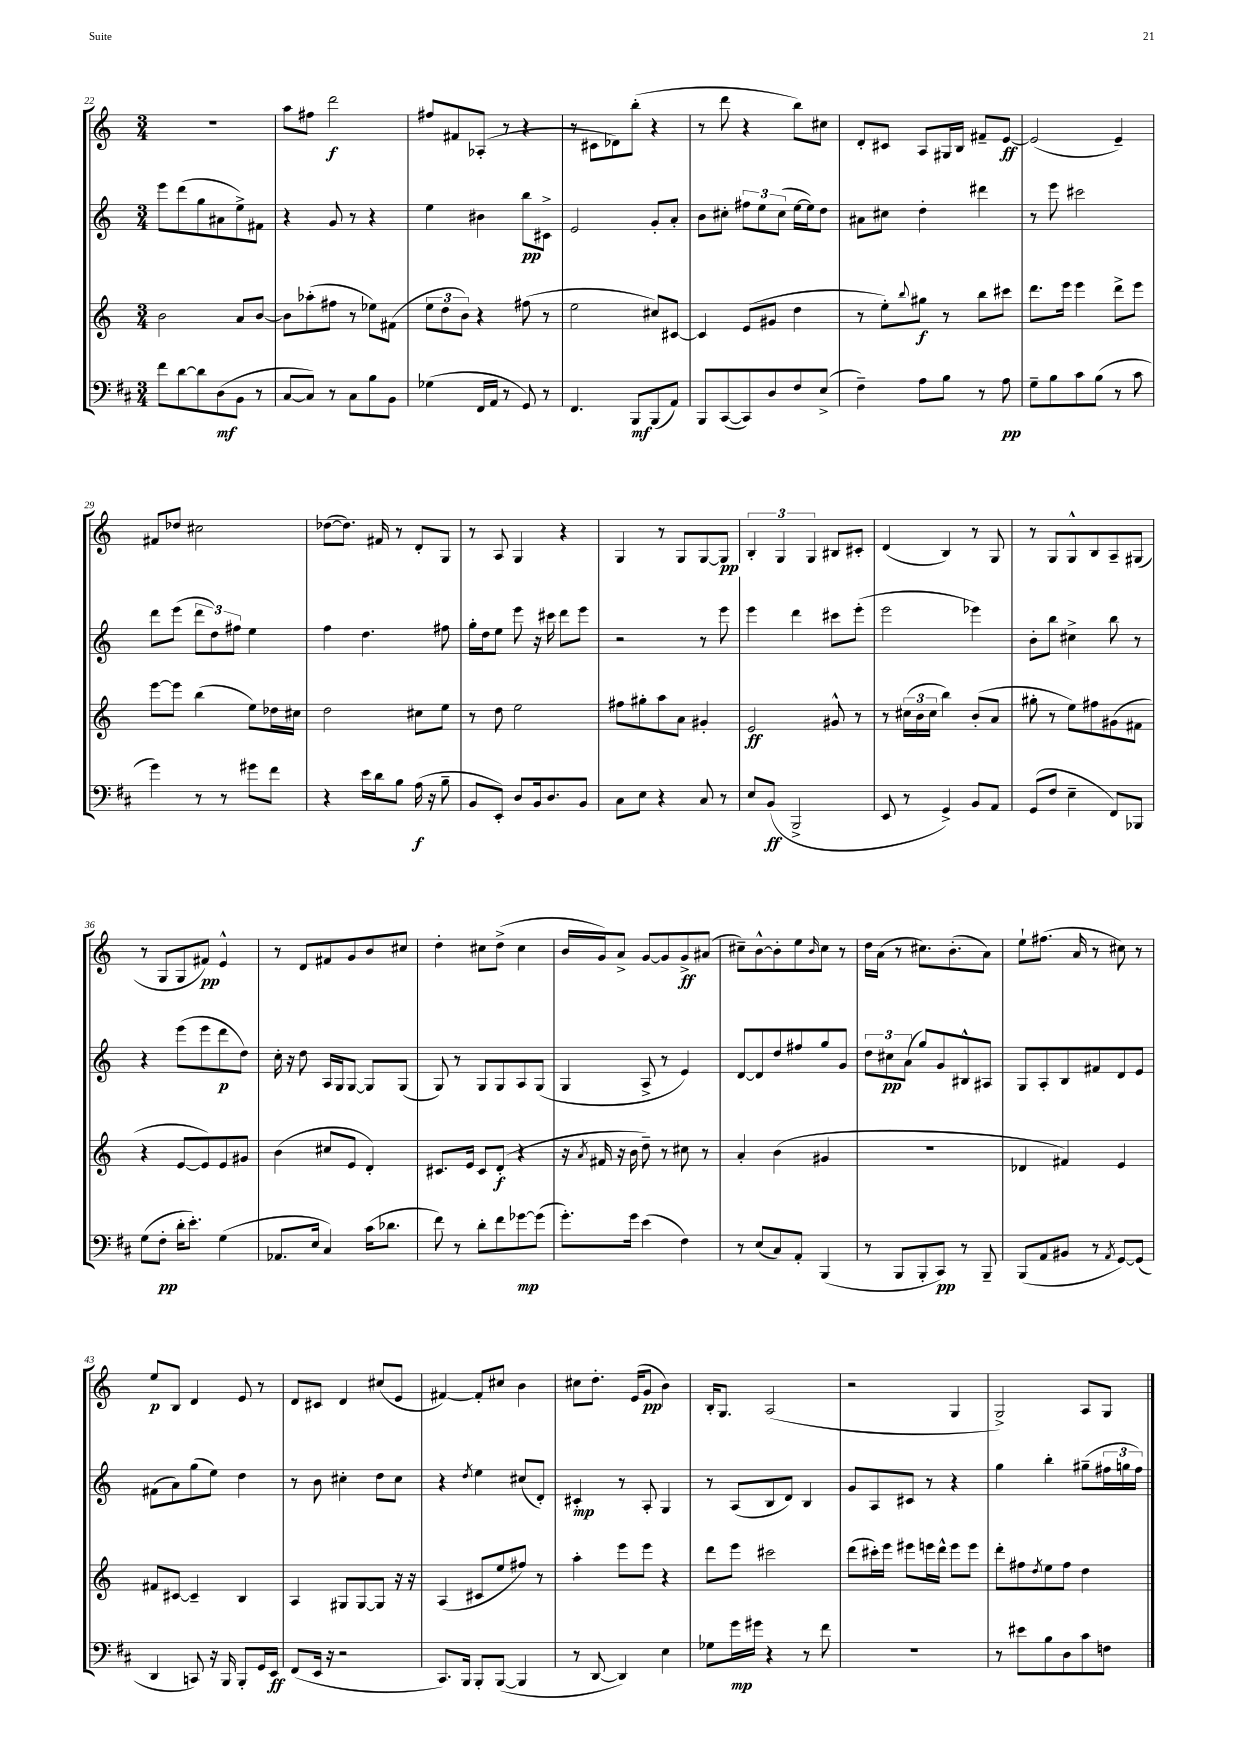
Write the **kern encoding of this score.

**kern	**dynam	**kern	**dynam	**kern	**dynam	**kern	**dynam
*part4	*part4	*part3	*part3	*part2	*part2	*part1	*part1
*staff4	*staff4	*staff3	*staff3	*staff2	*staff2	*staff1	*staff1
*clefF4	*	*clefG2	*	*clefG2	*	*clefG2	*
*k[f#c#]	*	*k[]	*	*k[]	*	*k[]	*
*M3/4	*	*M3/4	*	*M3/4	*	*M3/4	*
=22	=22	=22	=22	=22	=22	=22	=22
8f#\L	.	2b\	.	8eee\L	.	2.r	.
[8d\	.	.	.	(8ddd\	.	.	.
8d\]	.	.	.	8gg\	.	.	.
(8D\	mf	.	.	8a#X\	.	.	.
8BB\J	.	8a/L	.	8ee^\)	.	.	.
8r	.	[8b/J	.	8f#X\J	.	.	.
=23	=23	=23	=23	=23	=23	=23	=23
[8C#/L	.	8b\L]	.	4r	.	8aa\L	.
8C#/J])	.	(8aa-X'\	.	.	.	8ff#X\J	.
8r	.	8ff#X\J	.	8g/	.	2ddd\	f
8C#\L	.	8r	.	8r	.	.	.
8B\	.	8ee-X\L)	.	4r	.	.	.
8BB\J	.	(8f#X\J	.	.	.	.	.
=24	=24	=24	=24	=24	=24	=24	=24
(4G-X\	.	12ee\L	.	4ee\	.	8ff#X/L	.
.	.	12dd\	.	.	.	.	.
.	.	.	.	.	.	8f#X/	.
.	.	12b\J)	.	.	.	.	.
16FF#/LL	.	4r	.	4b#X\	.	(8A-X'/J	.
16AA/JJ	.	.	.	.	.	.	.
8r	.	.	.	.	.	8r	.
8GG/)	.	(8ff#X\	.	8bb\L	pp	4r	.
8r	.	8r	.	8c#X^\J	.	.	.
=25	=25	=25	=25	=25	=25	=25	=25
4.FF#/	.	2ee\	.	2e/	.	8r	.
.	.	.	.	.	.	8c#X\L	.
.	.	.	.	.	.	8d-X\)	.
8BBB/L	mf	.	.	.	.	(8bb'\J	.
(8BBB/	.	8cc#X/L)	.	8g'/L	.	4r	.
8AA/J)	.	[8c#X/J	.	8a'/J	.	.	.
=26	=26	=26	=26	=26	=26	=26	=26
8BBB/L	.	4c#/]	.	8b\L	.	8r	.
([8CC#/	.	.	.	8cc#X'\J	.	8ddd\	.
8CC#/])	.	(8e/L	.	12ff#X\L	.	4r	.
.	.	.	.	12ee\	.	.	.
8D/	.	8g#X/J	.	.	.	.	.
.	.	.	.	(12cc#\J	.	.	.
8F#/	.	4dd\	.	[16ee\LL	.	8bb\L)	.
.	.	.	.	16ee\J])	.	.	.
(8E^/J	.	.	.	8dd\J	.	8cc#X\J	.
=27	=27	=27	=27	=27	=27	=27	=27
4F#~\)	.	8r	.	8a#X\L	.	8d'/L	.
.	.	8ee'\L)	.	8cc#X\J	.	8c#X/J	.
.	.	8qqbb/	.	.	.	.	.
8A\L	.	8gg#X\J	f	4dd'\	.	8A/L	.
8B\J	.	8r	.	.	.	16G#X/L	.
.	.	.	.	.	.	16B/JJ	.
8r	.	8bb\L	.	4ddd#X\	.	8f#X~/L	.
8A\	pp	8ccc#X\J	.	.	.	[8e/J	ff
=28	=28	=28	=28	=28	=28	=28	=28
8G~\L	.	8.ddd\L	.	8r	.	(2e/]	.
8B\	.	.	.	8eee\	.	.	.
.	.	16eee\Jk	.	.	.	.	.
8c#\	.	4eee\	.	2ccc#X\	.	.	.
(8B\J	.	.	.	.	.	.	.
8r	.	8ddd^\L	.	.	.	4e~/)	.
8c#\	.	8eee\J	.	.	.	.	.
!!LO:LB:g=z
=29	=29	=29	=29	=29	=29	=29	=29
4g\)	.	[8eee\L	.	8ddd\L	.	8f#X/L	.
.	.	8eee\J]	.	(8eee\J	.	8dd-X/J	.
8r	.	(4bb\	.	12ddd\L	.	2cc#X\	.
.	.	.	.	12dd\)	.	.	.
8r	.	.	.	.	.	.	.
.	.	.	.	12ff#X\J	.	.	.
8g#X\L	.	8ee\L)	.	4ee\	.	.	.
8f#\J	.	16dd-X\L	.	.	.	.	.
.	.	16cc#X\JJ	.	.	.	.	.
=30	=30	=30	=30	=30	=30	=30	=30
4r	.	2dd\	.	4ff\	.	([8dd-X\L	.
.	.	.	.	.	.	8.dd-\J])	.
16e\LL	.	.	.	4.dd\	.	.	.
16d\J	.	.	.	.	.	16f#X/	.
8B\J	.	.	.	.	.	8r	.
(16A\	f	8cc#X\L	.	.	.	8d'/L	.
16r	.	.	.	.	.	.	.
8B~\	.	8ee\J	.	8ff#X\	.	8G/J	.
=31	=31	=31	=31	=31	=31	=31	=31
8BB/L	.	8r	.	16gg'\LL	.	8r	.
.	.	.	.	16dd\J	.	.	.
8EE'/J)	.	8dd\	.	8ee\J	.	8A/	.
8D/L	.	2ee\	.	8eee\	.	4G/	.
16BB/k	.	.	.	16r	.	.	.
8.D/	.	.	.	16ccc#X\	.	.	.
.	.	.	.	8ddd\L	.	4r	.
8BB/J	.	.	.	8eee\J	.	.	.
=32	=32	=32	=32	=32	=32	=32	=32
8C#\L	.	8ff#X\L	.	2r	.	4G/	.
8E\J	.	8gg#X'\	.	.	.	.	.
4r	.	8aa\	.	.	.	8r	.
.	.	8a\J	.	.	.	8G/L	.
8C#/	.	4g#X'/	.	8r	.	[8G/	.
8r	.	.	.	8eee\	.	8G/J]	pp
=33	=33	=33	=33	=33	=33	=33	=33
8E/L	.	2e/	ff	4eee\	.	6B'/	.
(8BB/J	ff	.	.	.	.	.	.
.	.	.	.	.	.	6G/	.
2BBB^/	.	.	.	4ddd\	.	.	.
.	.	.	.	.	.	6G/	.
.	.	8g#X^^/	.	8ccc#X\L	.	8B#X/L	.
.	.	8r	.	(8eee'\J	.	8c#X'/J	.
=34	=34	=34	=34	=34	=34	=34	=34
8EE/	.	8r	.	2eee\	.	(4d/	.
8r	.	(24cc#X\LL	.	.	.	.	.
.	.	24b\	.	.	.	.	.
.	.	24cc#\JJ	.	.	.	.	.
4GG^/)	.	4bb\)	.	.	.	4B/)	.
8BB/L	.	(8b'/L	.	4eee-X\)	.	8r	.
8AA/J	.	8a/J	.	.	.	8G/	.
=35	=35	=35	=35	=35	=35	=35	=35
(8GG/L	.	8gg#X'\	.	8b'\L	.	8r	.
8F#/J	.	8r	.	8bb\J	.	8G/L	.
4E~\	.	8ee\L)	.	4cc#X^\	.	8G^^/	.
.	.	8ff#X\	.	.	.	8B/	.
8FF#/L)	.	(8g#X\	.	8bb\	.	8A~/	.
8BBB-X/J	.	8f#X\J	.	8r	.	(8G#X/J	.
!!LO:LB:g=z
=36	=36	=36	=36	=36	=36	=36	=36
(8G\L	.	4r	.	4r	.	8r	.
8F#'\J	pp	.	.	.	.	8G/L	.
16d'\KL	.	[8e/L	.	(8eee\L	.	8G/	.
8.e'\J)	.	.	.	.	.	.	.
.	.	8e/])	.	8eee\	.	8f#X/J)	pp
(4G\	.	8e/	.	8ddd\	p	4e^^/	.
.	.	8g#X/J	.	8dd\J)	.	.	.
=37	=37	=37	=37	=37	=37	=37	=37
8.AA-X/L	.	(4b\	.	16cc'\	.	8r	.
.	.	.	.	16r	.	.	.
.	.	.	.	8dd\	.	8d/L	.
16E/Jk	.	.	.	.	.	.	.
4C#/)	.	8cc#X/L	.	16A/LL	.	8f#X/	.
.	.	.	.	16G/J	.	.	.
.	.	8e/J	.	[8G/J	.	8g/	.
(16c#\KL	.	4d'/)	.	8G/L]	.	8b/	.
8.d-X\J	.	.	.	.	.	.	.
.	.	.	.	(8G/J	.	8cc#X/J	.
=38	=38	=38	=38	=38	=38	=38	=38
8f#\)	.	8.c#X/L	.	8G/)	.	4dd'\	.
8r	.	.	.	8r	.	.	.
.	.	16e/Jk	.	.	.	.	.
8d'\L	.	8c#/L	.	8G/L	.	8cc#X\L	.
8f#\	.	(8d'/J	f	8G/	.	(8dd^\J	.
[8g-X\	mp	4r	.	8A/	.	4cc#\	.
(8g-\J]	.	.	.	(8G/J	.	.	.
=39	=39	=39	=39	=39	=39	=39	=39
8.g'\L)	.	16r	.	4G/	.	16b/LL	.
.	.	8qa/	.	.	.	.	.
.	.	16f#X/	.	.	.	16g/J)	.
.	.	16r	.	.	.	8a^/J	.
16g\Jk	.	16b\	.	.	.	.	.
(4e\	.	8dd~\)	.	8A^/	.	[8g/L	.
.	.	8r	.	8r	.	8g/]	.
4F#\)	.	8cc#X\	.	4e/)	.	8g^/	ff
.	.	8r	.	.	.	(8a#X/J	.
=40	=40	=40	=40	=40	=40	=40	=40
8r	.	4a'/	.	[8d/L	.	8cc#X~\L)	.
(8E/L	.	.	.	8d/]	.	[8b^^\	.
8C#/)	.	(4b\	.	8dd/	.	8b'\]	.
8AA'/J	.	.	.	8ff#X/	.	8ee\	.
.	.	.	.	.	.	16qqb/	.
(4BBB/	.	4g#X/	.	8gg/	.	8cc#\J	.
.	.	.	.	8g/J	.	8r	.
=41	=41	=41	=41	=41	=41	=41	=41
8r	.	2.r	.	12dd\L	.	16dd\LL	.
.	.	.	.	.	.	(16a\JJ	.
.	.	.	.	12cc#X\	pp	.	.
8BBB/L	.	.	.	.	.	8r	.
.	.	.	.	(12a\J	.	.	.
8BBB'/	.	.	.	8gg/L)	.	8.cc#X\L)	.
8CC#/J)	pp	.	.	8g/	.	.	.
.	.	.	.	.	.	(8.b'\	.
8r	.	.	.	8B#X^^/	.	.	.
8BBB~/	.	.	.	8A#X/J	.	8a\J)	.
=42	=42	=42	=42	=42	=42	=42	=42
(8BBB/L	.	4d-X/	.	8G/L	.	8ee`\L	.
8AA/	.	.	.	8A'/	.	(8.ff#X\J	.
8BB#X/J	.	4f#X/)	.	8B/	.	.	.
.	.	.	.	.	.	16a/	.
8r	.	.	.	8f#X/	.	8r	.
8qAA/	.	.	.	.	.	.	.
[8GG/L)	.	4e/	.	8d/	.	8cc#X\)	.
(8GG/J]	.	.	.	8e/J	.	8r	.
!!LO:LB:g=z
=43	=43	=43	=43	=43	=43	=43	=43
4DD/	.	8f#X/L	.	(8f#X\L	.	8ee/L	p
.	.	[8c#X/J	.	8a\)	.	8B/J	.
8CCn/)	.	4c#~/]	.	(8gg\	.	4d/	.
16r	.	.	.	8ee\J)	.	.	.
16BBB/	.	.	.	.	.	.	.
8BBB'/L	.	4B/	.	4dd\	.	8e/	.
16GG/L	.	.	.	.	.	8r	.
16EE/JJ	ff	.	.	.	.	.	.
=44	=44	=44	=44	=44	=44	=44	=44
(8FF#/L	.	4A/	.	8r	.	8d/L	.
16EE/Jk	.	.	.	8b\	.	8c#X/J	.
16r	.	.	.	.	.	.	.
2r	.	8G#X/L	.	4cc#X'\	.	4d/	.
.	.	[8G#/	.	.	.	.	.
.	.	8G#/J]	.	8dd\L	.	(8cc#X/L	.
.	.	16r	.	8cc#\J	.	8e/J	.
.	.	16r	.	.	.	.	.
=45	=45	=45	=45	=45	=45	=45	=45
8.CC#/L)	.	(4A/	.	4r	.	[4f#X/)	.
16BBB/Jk	.	.	.	.	.	.	.
.	.	.	.	8qdd/	.	.	.
8BBB'/L	.	8c#X/L	.	4ee\	.	8f#'/L]	.
([8BBB/J	.	8ee/	.	.	.	8cc#X/J	.
4BBB/]	.	8ff#X/J)	.	(8cc#X/L	.	4b\	.
.	.	8r	.	8d'/J)	.	.	.
=46	=46	=46	=46	=46	=46	=46	=46
8r	.	4aa'\	.	4c#X'/	mp	8cc#X\L	.
[8DD/	.	.	.	.	.	8.dd'\J	.
4DD/])	.	8eee\L	.	8r	.	.	.
.	.	.	.	.	.	(16e/KL	.
.	.	8eee\J	.	8A'/	.	8g/J	pp
4E\	.	4r	.	4G/	.	4b\)	.
=47	=47	=47	=47	=47	=47	=47	=47
8G-X\L	.	8ddd\L	.	8r	.	16B'/KL	.
.	.	.	.	.	.	8.G/J	.
16g\L	mp	8eee\J	.	(8A/L	.	.	.
16g#X\JJ	.	.	.	.	.	.	.
4r	.	2ccc#X\	.	8B/	.	(2A/	.
.	.	.	.	8d/J)	.	.	.
8r	.	.	.	4B/	.	.	.
8f#\	.	.	.	.	.	.	.
=48	=48	=48	=48	=48	=48	=48	=48
2.r	.	(8ddd\L	.	8g/L	.	2r	.
.	.	16ccc#X'\L)	.	8A/	.	.	.
.	.	16eee\JJ	.	.	.	.	.
.	.	8eee#X\L	.	8c#X/J	.	.	.
.	.	16eeen\L	.	8r	.	.	.
.	.	16ddd^^\JJ	.	.	.	.	.
.	.	8eee\L	.	4r	.	4G/	.
.	.	8eee\J	.	.	.	.	.
=49	=49	=49	=49	=49	=49	=49	=49
8r	.	8ddd'\L	.	4gg\	.	2G^/)	.
8e#X\L	.	8ff#X\	.	.	.	.	.
.	.	8qdd/	.	.	.	.	.
8B\	.	8ee\	.	4bb'\	.	.	.
8D\	.	8ff#\J	.	.	.	.	.
8c#\	.	4dd\	.	(8gg#X~\L	.	8A/L	.
8Fn\J	.	.	.	24ff#X\L	.	8G/J	.
.	.	.	.	24ggn\	.	.	.
.	.	.	.	24ff#\JJ)	.	.	.
==	==	==	==	==	==	==	==
*-	*-	*-	*-	*-	*-	*-	*-
